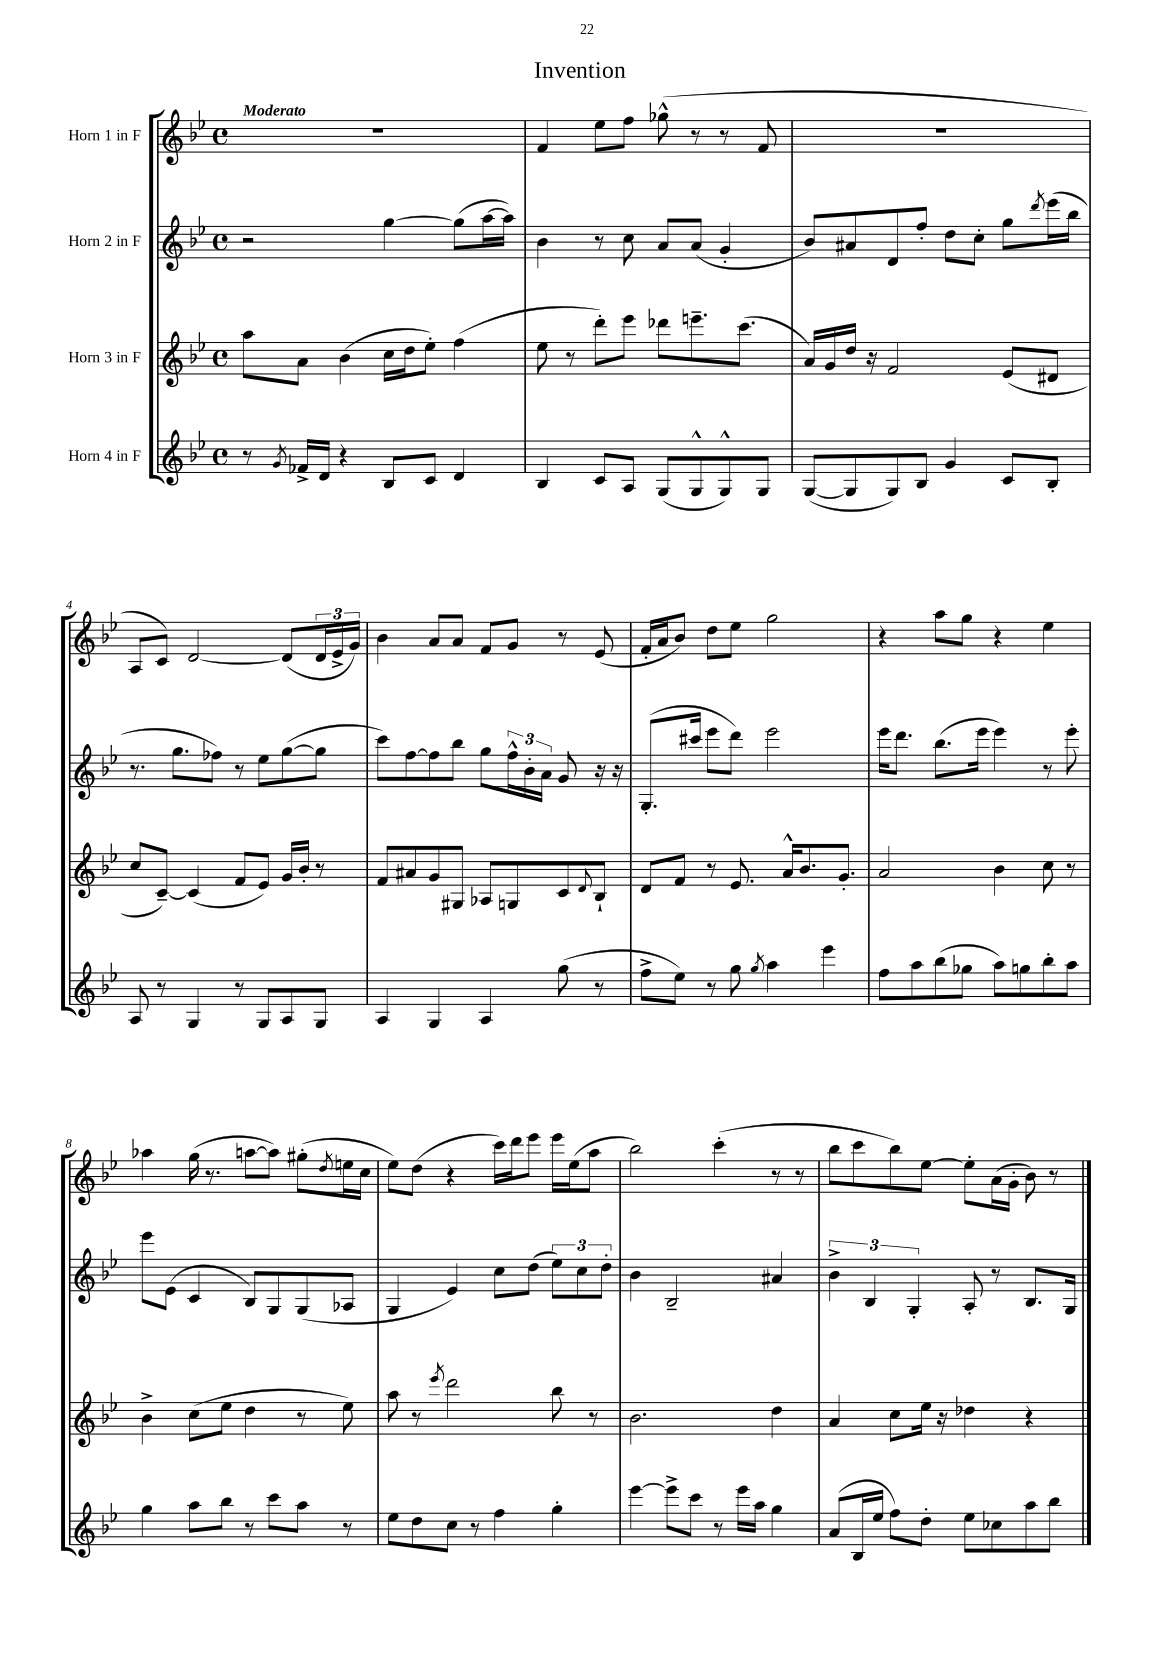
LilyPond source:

\header { title = "Invention" }
<<
\new StaffGroup <<
\new Staff = "s0" \with { instrumentName = "Horn 1 in F" } {
    \clef treble \key bes \major \defaultTimeSignature \time 4/4 \tempo "Moderato"
    R1 |
    f'4 ees''8 f''8 ges''8-^( r8 r8 f'8 |
    R1 |
    a8 c'8) d'2~ d'8( \tuplet 3/2 { d'16 ees'16-> g'16) } |
    bes'4 a'8 a'8 f'8 g'8 r8 ees'8( |
    f'16-. a'16 bes'8) d''8 ees''8 g''2 |
    r4 a''8 g''8 r4 ees''4 |
    aes''4 g''16( r8. a''8~ a''8) gis''8-.( \acciaccatura { d''8 } e''16 c''16 |
    ees''8) d''8( r4 c'''16) d'''16 ees'''8 ees'''16 ees''16( a''8 |
    bes''2) c'''4-.( r8 r8 |
    bes''8 c'''8 bes''8) ees''8~ ees''8-. a'16( g'16-. bes'8) r8 \bar "|." |
}
\new Staff = "s1" \with { instrumentName = "Horn 2 in F" } {
    \clef treble \key bes \major \defaultTimeSignature \time 4/4
    r2 g''4~ g''8( a''16~ a''16) |
    bes'4 r8 c''8 a'8 a'8( g'4-. |
    bes'8) ais'8 d'8 f''8-. d''8 c''8-. g''8 \acciaccatura { d'''8 } ees'''16( bes''16 |
    r8. g''8. fes''8) r8 ees''8 g''8~( g''8 |
    c'''8) f''8~ f''8 bes''8 g''8 \tuplet 3/2 { f''16-^ bes'16-. a'16 } g'8 r16 r16 |
    g8.-.( cis'''16 ees'''8 d'''8) ees'''2 |
    ees'''16 d'''8. bes''8.( ees'''16 ees'''4) r8 ees'''8-. |
    ees'''8 ees'8( c'4 bes8) g8 g8( aes8 |
    g4 ees'4) c''8 d''8( \tuplet 3/2 { ees''8) c''8 d''8-. } |
    bes'4 bes2-- ais'4 |
    \tuplet 3/2 { bes'4-> bes4 g4-. } a8-. r8 bes8. g16 \bar "|." |
}
\new Staff = "s2" \with { instrumentName = "Horn 3 in F" } {
    \clef treble \key bes \major \defaultTimeSignature \time 4/4
    a''8 a'8 bes'4( c''16 d''16 ees''8-.) f''4( |
    ees''8 r8 d'''8-.) ees'''8 des'''8 e'''8.-- c'''8.( |
    a'16) g'16 d''16 r16 f'2 ees'8( dis'8 |
    c''8 c'8~--) c'4( f'8 ees'8) g'16 bes'16-. r8 |
    f'8 ais'8 g'8 gis8 aes8 g8 c'8 \appoggiatura { d'8 } bes8-! |
    d'8 f'8 r8 ees'8. a'16-^ bes'8. g'8.-. |
    a'2 bes'4 c''8 r8 |
    bes'4-> c''8( ees''8 d''4 r8 ees''8) |
    a''8 r8 \acciaccatura { ees'''8 } d'''2 bes''8 r8 |
    bes'2. d''4 |
    a'4 c''8 ees''16 r16 des''4 r4 \bar "|." |
}
\new Staff = "s3" \with { instrumentName = "Horn 4 in F" } {
    \clef treble \key bes \major \defaultTimeSignature \time 4/4
    r8 \acciaccatura { g'8 } fes'16-> d'16 r4 bes8 c'8 d'4 |
    bes4 c'8 a8 g8( g8-^ g8-^) g8 |
    g8~( g8 g8) bes8 g'4 c'8 bes8-. |
    a8 r8 g4 r8 g8 a8 g8 |
    a4 g4 a4 g''8( r8 |
    f''8-> ees''8) r8 g''8 \acciaccatura { g''8 } a''4 ees'''4 |
    f''8 a''8 bes''8( ges''8 a''8) g''8 bes''8-. a''8 |
    g''4 a''8 bes''8 r8 c'''8 a''8 r8 |
    ees''8 d''8 c''8 r8 f''4 g''4-. |
    ees'''4~ ees'''8-> c'''8 r8 ees'''16 a''16 g''4 |
    a'8( bes16 ees''16 f''8) d''8-. ees''8 ces''8 a''8 bes''8 \bar "|." |
}
>>
>>
